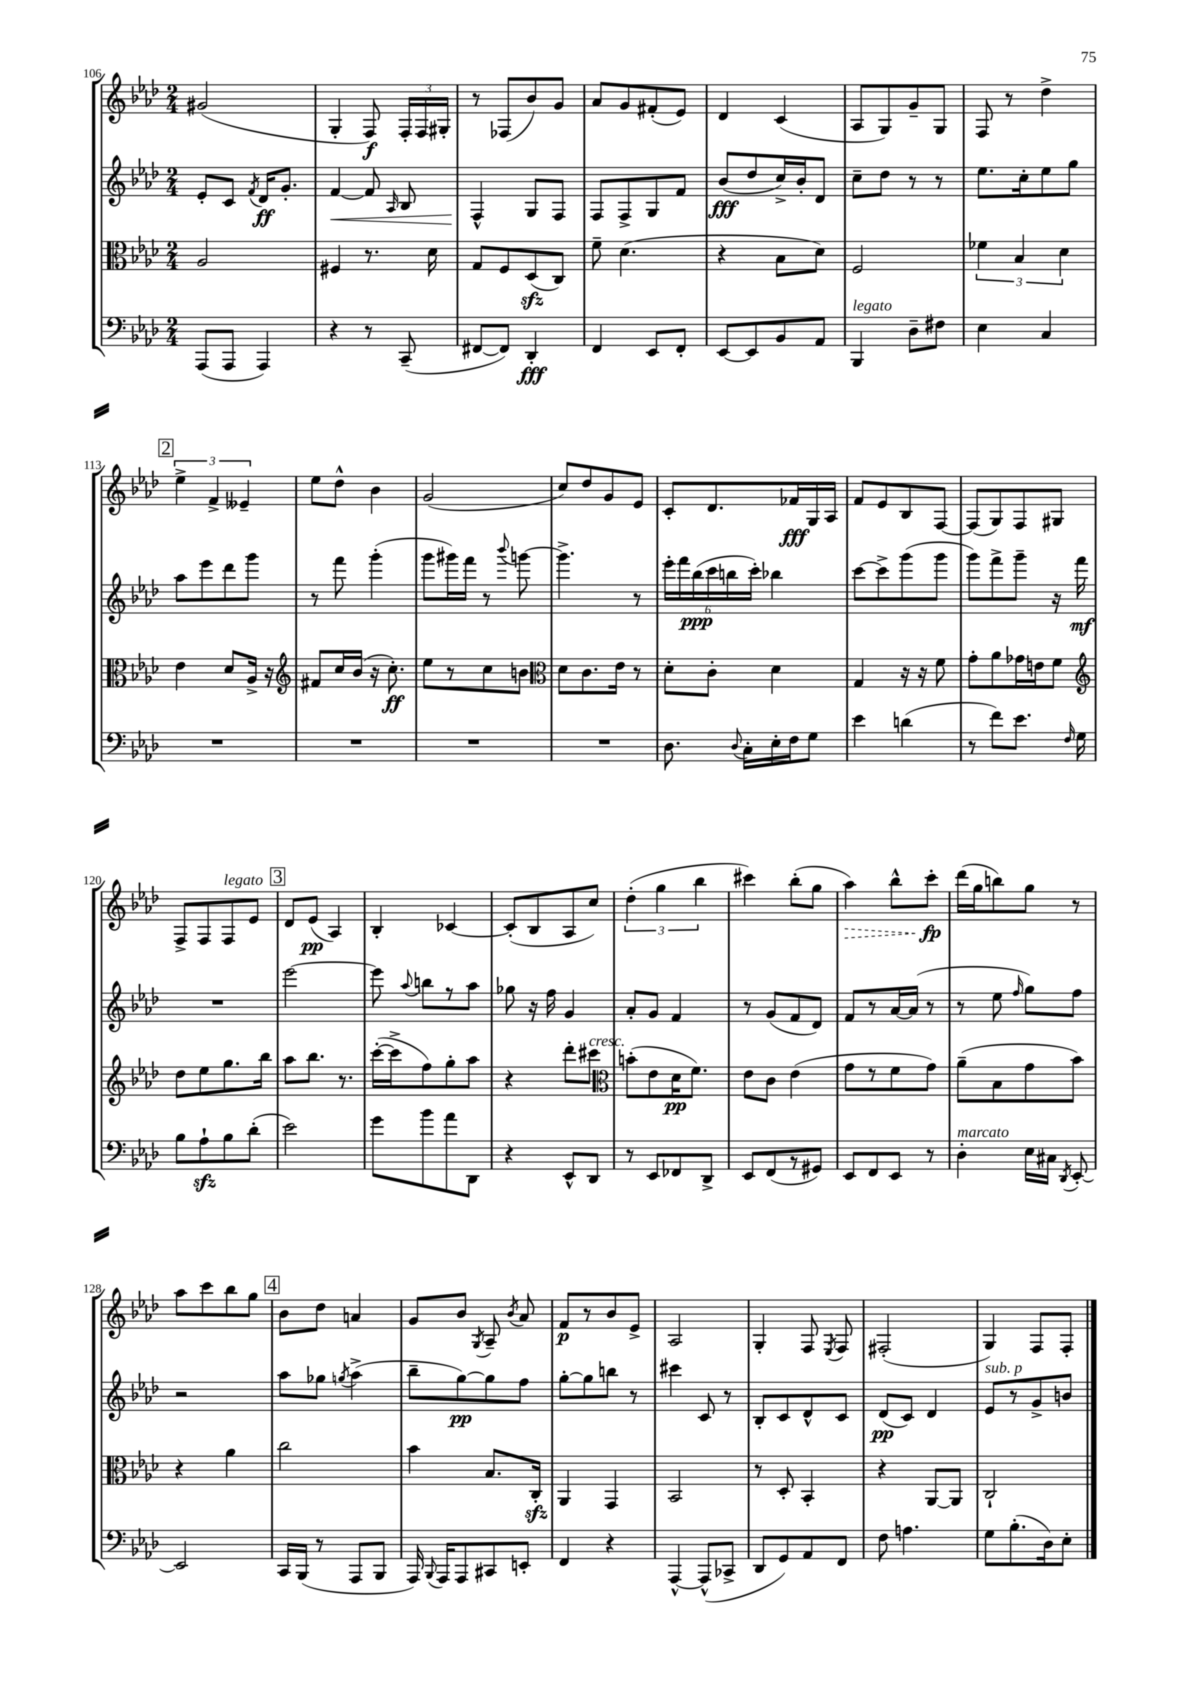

**kern	**dynam	**kern	**dynam	**kern	**dynam	**kern	**dynam
*part4	*part4	*part3	*part3	*part2	*part2	*part1	*part1
*staff4	*staff4	*staff3	*staff3	*staff2	*staff2	*staff1	*staff1
*clefF4	*	*clefC3	*	*clefG2	*	*clefG2	*
*k[b-e-a-d-]	*	*k[b-e-a-d-]	*	*k[b-e-a-d-]	*	*k[b-e-a-d-]	*
*M2/4	*	*M2/4	*	*M2/4	*	*M2/4	*
=106	=106	=106	=106	=106	=106	=106	=106
(8AAA-/L	.	2A-/	.	8e-'/L	.	(2g#X/	.
8AAA-/J	.	.	.	8c/J	.	.	.
.	.	.	.	8qf/	.	.	.
4AAA-/)	.	.	.	16d-/KL	ff	.	.
.	.	.	.	8.g'/J	.	.	.
=107	=107	=107	=107	=107	=107	=107	=107
!	!	!	!	!	!LO:HP:b	!	!
4r	.	4F#X/	.	[4f/	<	4G'/	.
8r	.	8.r	.	8f/]	.	8F/)	f
.	.	.	.	16qqA-/	.	.	.
(8CC~/	.	.	.	8B-/	.	24F'/LL	.
.	.	.	.	.	.	24F/	.
.	.	16d-\	.	.	.	.	.
.	.	.	.	.	.	24G#X'/JJ	.
=108	=108	=108	=108	=108	=108	=108	=108
[8FF#X/L	.	8G/L	.	4F^^/	.	8r	.
8FF#/J])	.	8F/	.	.	.	(8F-X/L	.
4DD-'/	fff	(8D-zz/	.	8G/L	[	8b-/)	.
.	.	8C/J)	.	8F/J	.	8g/J	.
=109	=109	=109	=109	=109	=109	=109	=109
4FF/	.	8f~\	.	8F/L	.	8a-/L	.
.	.	(4.d-\	.	8F^/	.	8g/	.
8EE-/L	.	.	.	8G/	.	(8f#X'/	.
8FF'/J	.	.	.	8f/J	.	8e-/J)	.
=110	=110	=110	=110	=110	=110	=110	=110
[8EE-/L	.	4r	.	(8b-/L	fff	4d-/	.
8EE-/]	.	.	.	8dd-/	.	.	.
8BB-/	.	8B-\L	.	16cc^/L)	.	(4c/	.
.	.	.	.	16b-'/J	.	.	.
8AA-/J	.	8d-\J)	.	8d-/J	.	.	.
=111	=111	=111	=111	=111	=111	=111	=111
!LO:TX:a:i:t=legato	!	!	!	!	!	!	!
4BBB-/	.	2F/	.	8cc~\L	.	8A-/L	.
.	.	.	.	8dd-\J	.	8G/)	.
8D-~\L	.	.	.	8r	.	8g~/	.
8F#X\J	.	.	.	8r	.	8G/J	.
=112	=112	=112	=112	=112	=112	=112	=112
4E-\	.	6f-X\	.	8.ee-\L	.	8F/	.
.	.	.	.	.	.	8r	.
.	.	6B-/	.	.	.	.	.
.	.	.	.	16cc'\k	.	.	.
4C/	.	.	.	8ee-\	.	4dd-^\	.
.	.	6d-\	.	.	.	.	.
.	.	.	.	8gg\J	.	.	.
!!LO:LB:g=z
!!LO:REH:place=s1:t=2
=113	=113	=113	=113	=113	=113	=113	=113
2r	.	4e-\	.	8aa-\L	.	6ee-^\	.
.	.	.	.	8eee-\	.	.	.
.	.	.	.	.	.	6f^/	.
.	.	8d-/L	.	8ddd-\	.	.	.
.	.	.	.	.	.	6e--X~/	.
.	.	16A-^/Jk	.	8ggg\J	.	.	.
.	.	16r	.	.	.	.	.
=114	=114	=114	=114	=114	=114	=114	=114
*	*	*clefG2	*	*	*	*	*
2r	.	8f#X/L	.	8r	.	8ee-\L	.
.	.	16cc/L	.	8fff\	.	8dd-^^\J	.
.	.	(16b-/JJ	.	.	.	.	.
.	.	16r	.	(4ggg'\	.	4b-\	.
.	.	8.cc'\)	ff	.	.	.	.
=115	=115	=115	=115	=115	=115	=115	=115
2r	.	8ee-\L	.	8ggg\L	.	(2g/	.
.	.	8r	.	16ggg#X\L)	.	.	.
.	.	.	.	16fff\JJ	.	.	.
.	.	8cc\	.	8r	.	.	.
.	.	.	.	8qqbbb-/	.	.	.
.	.	8bn\J	.	[8gggn\	.	.	.
=116	=116	=116	=116	=116	=116	=116	=116
*	*	*clefC3	*	*	*	*	*
2r	.	8d-\L	.	4.ggg^\]	.	8cc/L)	.
.	.	8.c\	.	.	.	8dd-/	.
.	.	.	.	.	.	8g/	.
.	.	16e-\Jk	.	.	.	.	.
.	.	8r	.	8r	.	8e-/J	.
=117	=117	=117	=117	=117	=117	=117	=117
8.D-\	.	8d-'\L	.	24eee-'\LL	.	8c'/L	.
.	.	.	.	24fff\	.	.	.
.	.	.	.	(24bb-\	ppp	.	.
.	.	8c'\J	.	24ccc\	.	8.d-/	.
.	.	.	.	24bbn\	.	.	.
8qqD-/	.	.	.	.	.	.	.
16C'\LL	.	.	.	.	.	.	.
.	.	.	.	24ccc'\JJ)	.	.	.
16E-'\	.	4d-\	.	4bb-X\	.	.	.
16F\J	.	.	.	.	.	16f-X/L	fff
8G\J	.	.	.	.	.	16G/	.
.	.	.	.	.	.	16A-/JJ	.
=118	=118	=118	=118	=118	=118	=118	=118
4e-\	.	4G/	.	[8ccc\L	.	8f/L	.
.	.	.	.	8ccc^\]	.	8e-/	.
(4dn\	.	16r	.	(8ggg\	.	8B-/	.
.	.	16r	.	.	.	.	.
.	.	8f\	.	8ggg\J	.	[8F/J	.
=119	=119	=119	=119	=119	=119	=119	=119
8r	.	8g'\L	.	8ggg\L)	.	(8F/L]	.
8f\L)	.	8a-\	.	8fff^\	.	8G/)	.
8.e-\J	.	16g-X\L	.	8ggg~\J	.	8F/	.
.	.	16en\J	.	.	.	.	.
.	.	8f\J	.	16r	.	8G#X/J	.
16qqF/	.	.	.	.	.	.	.
16G\	.	.	.	16fff\	mf	.	.
!!LO:LB:g=z
=120	=120	=120	=120	=120	=120	=120	=120
*	*	*clefG2	*	*	*	*	*
8B-\L	.	8dd-\L	.	2r	.	8F^/L	.
8A-zz`\	.	8ee-\	.	.	.	8F/	.
!	!	!	!	!	!	!LO:TX:a:i:t=legato	!
8B-\	.	8.gg\	.	.	.	8F/	.
(8d-'\J	.	.	.	.	.	8e-/J	.
.	.	16bb-\Jk	.	.	.	.	.
!!LO:REH:place=s1:t=3
=121	=121	=121	=121	=121	=121	=121	=121
2e-\)	.	8aa-\L	.	[2eee-\	.	8d-/L	.
.	.	8.bb-\J	.	.	.	(8e-/J	pp
.	.	.	.	.	.	4A-/)	.
.	.	8.r	.	.	.	.	.
=122	=122	=122	=122	=122	=122	=122	=122
8g\L	.	([16ccc'\LL	.	8eee-\]	.	4B-'/	.
.	.	16ccc^\J]	.	.	.	.	.
.	.	.	.	8qqaa-/	.	.	.
8b-\	.	8ff\)	.	8bbn\L	.	.	.
8a-\	.	8gg'\	.	8r	.	[4c-X/	.
8DD-\J	.	8aa-\J	.	8aa-\J	.	.	.
=123	=123	=123	=123	=123	=123	=123	=123
4r	.	4r	.	8gg-X\	.	(8c-'/L]	.
.	.	.	.	16r	.	8B-/	.
.	.	.	.	16ff\	.	.	.
8EE-^^/L	.	8ddd-'\L	.	4g/	.	8A-/	.
!	!	!LO:TX:a:i:t=cresc.	!	!	!	!	!
8DD-/J	.	8ccc#X\J	.	.	.	8cc/J)	.
=124	=124	=124	=124	=124	=124	=124	=124
*	*	*clefC3	*	*	*	*	*
8r	.	(8bn'\L	.	8a-'/L	.	(6dd-'\	.
8EE-/L	.	8e-\	.	8g/J	.	.	.
.	.	.	.	.	.	6gg\	.
8FF-X/	.	16d-\K	pp	4f/	.	.	.
.	.	8.f\J)	.	.	.	.	.
.	.	.	.	.	.	6bb-\	.
8DD-^/J	.	.	.	.	.	.	.
=125	=125	=125	=125	=125	=125	=125	=125
8EE-/L	.	8e-\L	.	8r	.	4ccc#X\)	.
(8FF/	.	8c\J	.	(8g/L	.	.	.
8r	.	(4e-\	.	8f/	.	(8bb-'\L	.
8GG#X/J)	.	.	.	8d-/J)	.	8gg\J	.
=126	=126	=126	=126	=126	=126	=126	=126
!	!	!	!	!	!	!	!LO:HP:b
8EE-/L	.	8g\L	.	8f/L	.	4aa-\)	>
8FF/	.	8r	.	8r	.	.	.
8EE-/J	.	8f\	.	[16a-/L	.	8bb-^^\L	.
.	.	.	.	(16a-/JJ]	.	.	.
8r	.	8g\J)	.	8r	.	8ccc'\J	fp
.	.	.	.	.	.	.	]
=127	=127	=127	=127	=127	=127	=127	=127
!LO:TX:a:i:t=marcato	!	!	!	!	!	!	!
4D-'\	.	(8a-~\L	.	8r	.	(16ddd-\LL	.
.	.	.	.	.	.	16gg\J	.
.	.	8B-\	.	8ee-\	.	8bbn\)	.
.	.	.	.	16qqff/	.	.	.
16E-\LL	.	8g\	.	8gg\L)	.	8gg\J	.
16C#X\JJ	.	.	.	.	.	.	.
8qDD-/	.	.	.	.	.	.	.
[8EE-'/	.	8b-\J)	.	8ff\J	.	8r	.
!!LO:LB:g=z
=128	=128	=128	=128	=128	=128	=128	=128
2EE-/]	.	4r	.	2r	.	8aa-\L	.
.	.	.	.	.	.	8ccc\	.
.	.	4a-\	.	.	.	8bb-\	.
.	.	.	.	.	.	8gg\J	.
!!LO:REH:place=s1:t=4
=129	=129	=129	=129	=129	=129	=129	=129
16CC/LL	.	2cc\	.	8aa-\L	.	8b-\L	.
(16BBB-/JJ	.	.	.	.	.	.	.
8r	.	.	.	8gg-X\J	.	8dd-\J	.
.	.	.	.	8qggn/	.	.	.
8AAA-/L	.	.	.	(4aa-^\	.	4an/	.
8BBB-/J	.	.	.	.	.	.	.
=130	=130	=130	=130	=130	=130	=130	=130
16AAA-/)	.	4b-\	.	8bb-~\L	.	8g/L	.
8qqBBB-/	.	.	.	.	.	.	.
16AAA-/KL	.	.	.	.	.	.	.
8AAA-/	.	.	.	[8gg\)	pp	8b-/J	.
.	.	.	.	.	.	8qG/	.
8CC#X/	.	8.B-/L	.	8gg\]	.	8A-~/	.
.	.	.	.	.	.	8qb-/	.
8EEn'/J	.	.	.	8ff\J	.	8a-/	.
.	.	16Czz'/Jk	.	.	.	.	.
=131	=131	=131	=131	=131	=131	=131	=131
4FF/	.	4AA-/	.	[8gg'\L	.	8f/L	p
.	.	.	.	8gg\]	.	8r	.
4r	.	4GG/	.	8bbn\J	.	8b-/	.
.	.	.	.	8r	.	8e-^/J	.
=132	=132	=132	=132	=132	=132	=132	=132
[4AAA-^^/	.	2BB-/	.	4ccc#X\	.	2A-/	.
(8AAA-^^/L]	.	.	.	8c/	.	.	.
8CC-X^/J	.	.	.	8r	.	.	.
=133	=133	=133	=133	=133	=133	=133	=133
8DD-/L	.	8r	.	8B-'/L	.	4G'/	.
8GG/)	.	8D-'/	.	8c/	.	.	.
8AA-/	.	4BB-'/	.	8d-^^/	.	8F/	.
.	.	.	.	.	.	8qE-/	.
8FF/J	.	.	.	8c/J	.	8F/	.
=134	=134	=134	=134	=134	=134	=134	=134
8F\	.	4r	.	(8d-/L	pp	(2F#X'/	.
4.An\	.	.	.	8c/J)	.	.	.
.	.	[8AA-/L	.	4d-/	.	.	.
.	.	8AA-/J]	.	.	.	.	.
=135	=135	=135	=135	=135	=135	=135	=135
!	!	!	!	!LO:TX:a:i:t=sub. p	!	!	!
8G\L	.	2C`/	.	8e-/L	.	4G/)	.
(8.B-'\	.	.	.	8r	.	.	.
.	.	.	.	8g^/	.	8F/L	.
16D-\k)	.	.	.	.	.	.	.
8E-'\J	.	.	.	8bn/J	.	8F'/J	.
==	==	==	==	==	==	==	==
*-	*-	*-	*-	*-	*-	*-	*-
